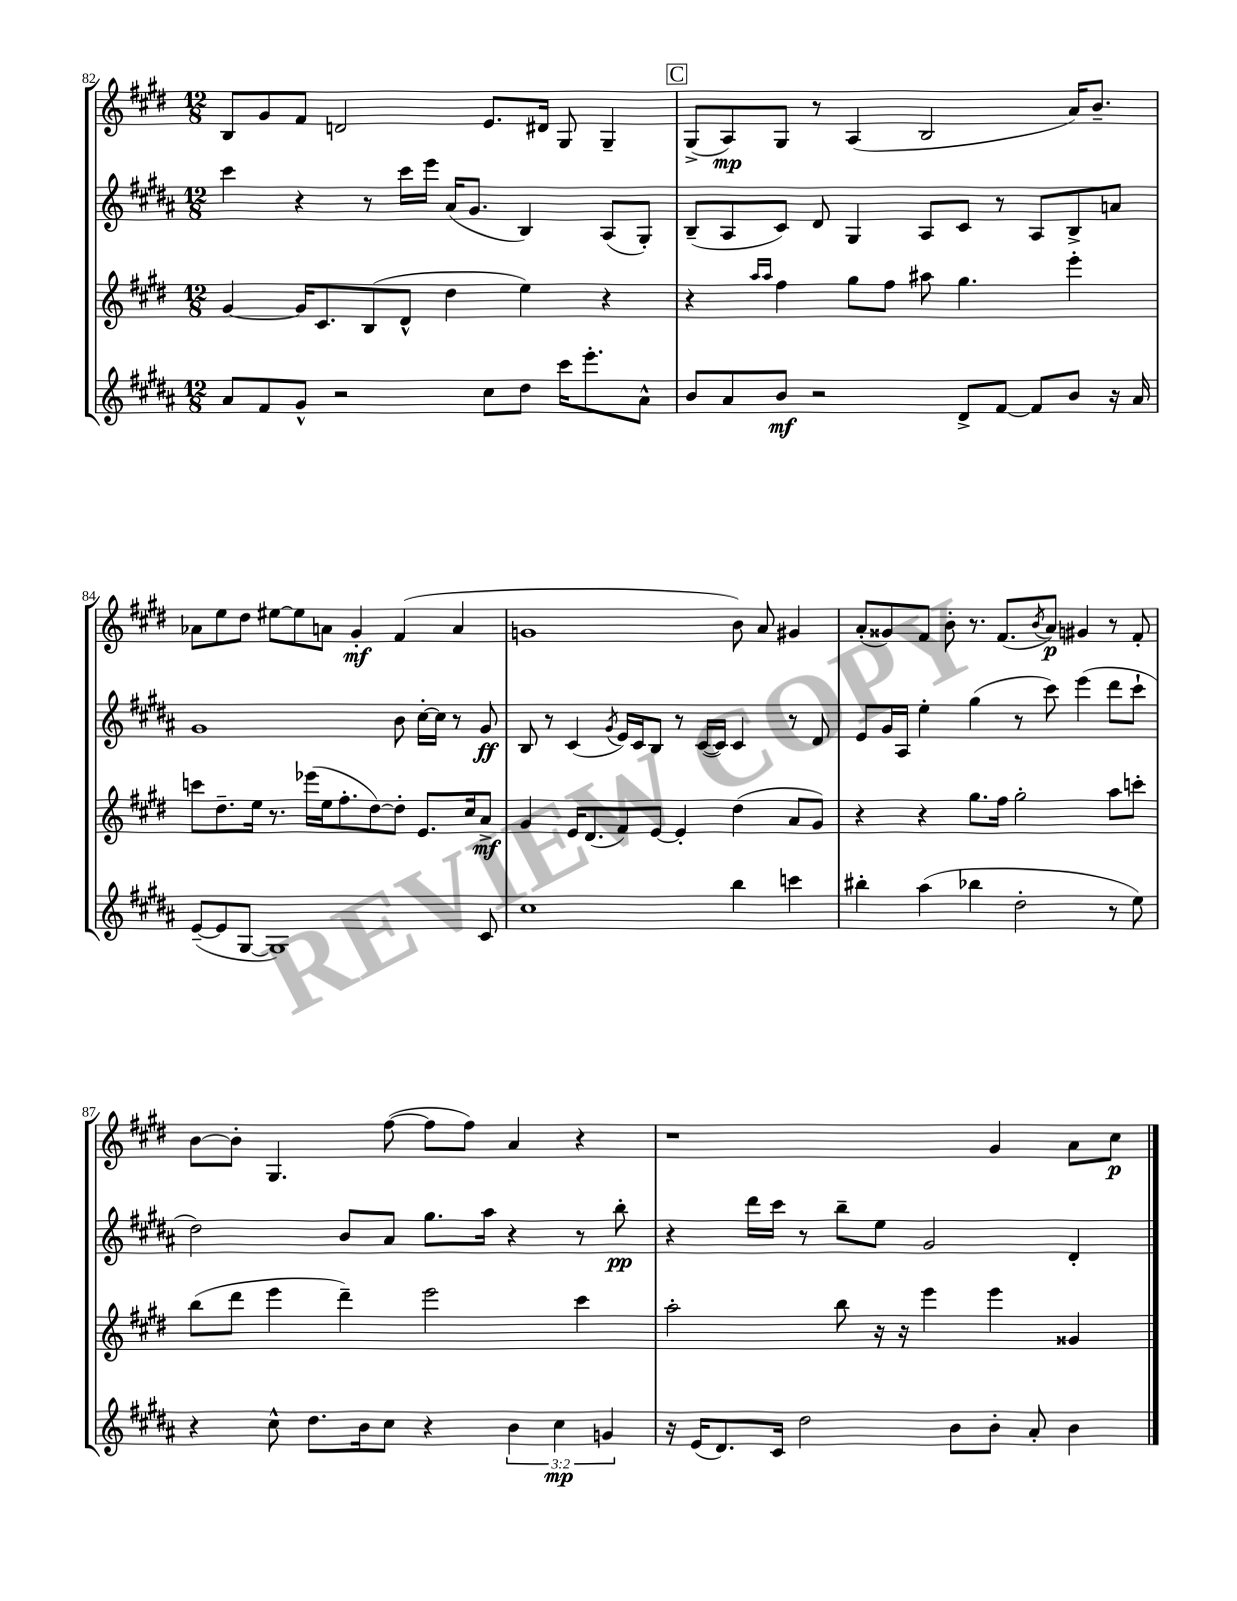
<<
\new StaffGroup <<
\new Staff = "s0" {
    \clef treble \key e \major \numericTimeSignature \time 12/8
    b8 gis'8 fis'8 d'2 e'8. dis'16 gis8 gis4-- |
    \mark \markup { \box "C" } gis8->( a8\mp) gis8 r8 a4( b2 a'16) b'8.-- |
    aes'8 e''8 dis''8 eis''8~ eis''8 a'8 gis'4-.\mf fis'4( a'4 |
    g'1 b'8) a'8 gis'4 |
    a'8-.( gisis'8) fis'8 b'8-. r8. fis'8.( \acciaccatura { b'8 } a'8\p) gis'4 r8 fis'8-. |
    b'8~ b'8-. gis4. fis''8~( fis''8 fis''8) a'4 r4 |
    r1 gis'4 a'8 cis''8\p \bar "|." |
}
\new Staff = "s1" {
    \clef treble \key b \major \numericTimeSignature \time 12/8
    cis'''4 r4 r8 cis'''16 e'''16 ais'16( gis'8. b4) ais8( gis8-.) |
    \mark \markup { \box "C" } b8--( ais8 cis'8) dis'8 gis4 ais8 cis'8 r8 ais8 b8-> a'8 |
    gis'1 b'8 cis''16~-. cis''16 r8 gis'8\ff |
    b8 r8 cis'4( \acciaccatura { gis'8 } e'16) cis'16 b8 r8 cis'16~( cis'16) cis'4 r8 dis'8 |
    e'8 gis'16 ais16 e''4-. gis''4( r8 cis'''8) e'''4( dis'''8 cis'''8-! |
    dis''2) b'8 ais'8 gis''8. ais''16 r4 r8 b''8-.\pp |
    r4 dis'''16 cis'''16 r8 b''8-- e''8 gis'2 dis'4-. \bar "|." |
}
\new Staff = "s2" {
    \clef treble \key e \major \numericTimeSignature \time 12/8
    gis'4~ gis'16 cis'8. b8( dis'8-^ dis''4 e''4) r4 |
    \mark \markup { \box "C" } r4 \grace { a''16 a''16 } fis''4 gis''8 fis''8 ais''8 gis''4. e'''4-. |
    c'''8 dis''8.-- e''16 r8. ees'''16( e''16 fis''8.-. dis''8~) dis''8-. e'8. cis''16 a'8->\mf |
    gis'4 e'16 dis'8.( fis'8) e'8~ e'4-. dis''4( a'8 gis'8) |
    r4 r4 gis''8. fis''16 gis''2-. a''8 c'''8-. |
    b''8( dis'''8 e'''4 dis'''4--) e'''2 cis'''4 |
    a''2-. b''8 r16 r16 e'''4 e'''4 gisis'4 \bar "|." |
}
\new Staff = "s3" {
    \clef treble \key b \major \numericTimeSignature \time 12/8 \override Staff.TupletNumber.text = #tuplet-number::calc-fraction-text
    ais'8 fis'8 gis'8-^ r2 cis''8 dis''8 cis'''16 e'''8.-. ais'8-^ |
    \mark \markup { \box "C" } b'8 ais'8 b'8\mf r2 dis'8-> fis'8~ fis'8 b'8 r16 ais'16 |
    e'8~--( e'8 gis8~ gis1) cis'8 |
    cis''1 b''4 c'''4 |
    bis''4-. ais''4( bes''4 dis''2-. r8 e''8) |
    r4 cis''8-^ dis''8. b'16 cis''8 r4 \tuplet 3/2 { b'4 cis''4\mp g'4 } |
    r16 e'16( dis'8.) cis'16 dis''2 b'8 b'8-. ais'8-. b'4 \bar "|." |
}
>>
>>
\layout { \context { \Score currentBarNumber = #82 } }
